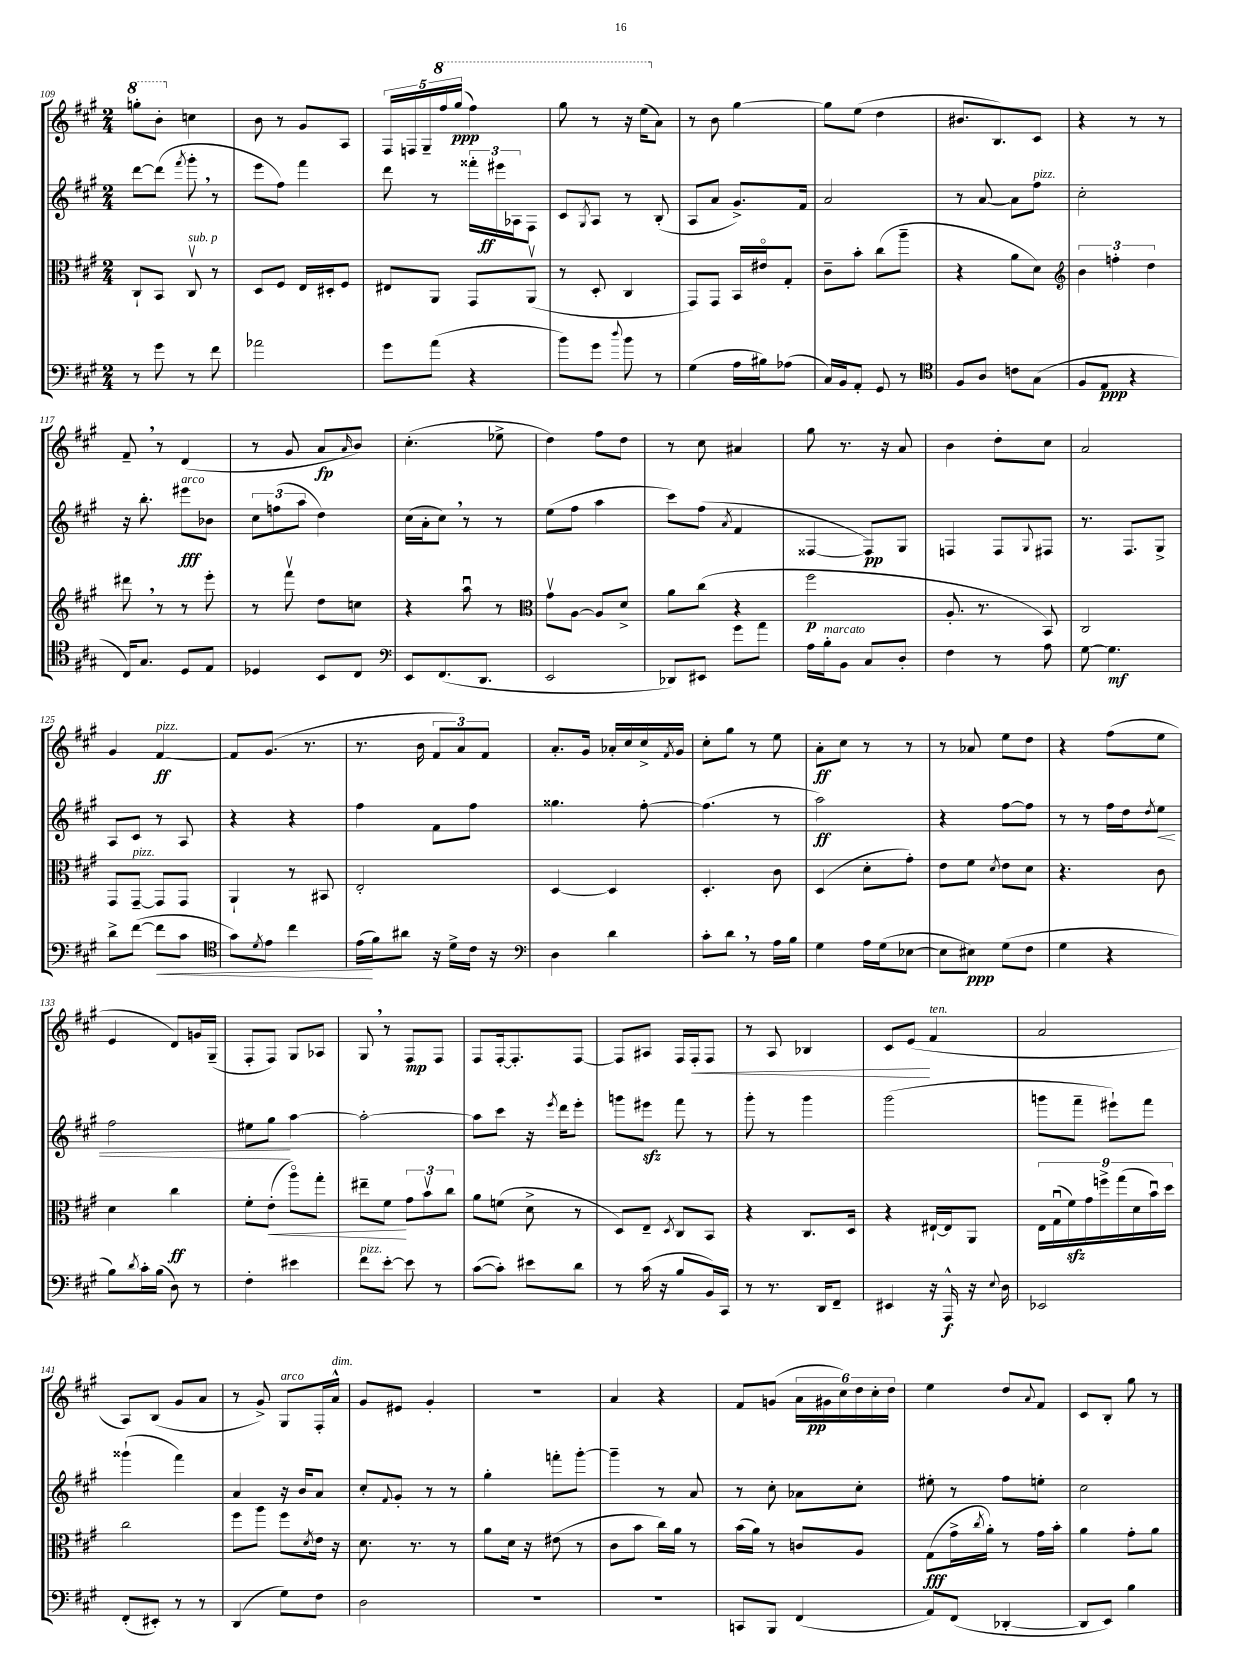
<<
\new StaffGroup <<
\new Staff = "s0" {
    \clef treble \key a \major \numericTimeSignature \time 2/4
    \ottava #1 g'''8-. b''8-. \ottava #0 c''4 |
    b'8 r8 gis'8 a8 |
    \tuplet 5/4 { fis16 f16 gis16-- \ottava #1 fis'''16 gis'''16\ppp( } fis'''4) |
    gis'''8 r8 r16 e'''16( \ottava #0 a'8) |
    r8 b'8 gis''4~ |
    gis''8 e''8( d''4 |
    bis'8. b8.) cis'8 |
    r4 r8 r8 |
    fis'8-- \breathe r8 d'4( |
    r8 gis'8 a'8\fp \grace { a'16 } b'8) |
    cis''4.-.( ees''8-> |
    d''4) fis''8 d''8 |
    r8 cis''8 ais'4 |
    gis''8 r8. r16 a'8 |
    b'4 d''8-. cis''8 |
    a'2 |
    gis'4 fis'4~\ff^\markup { \italic "pizz." } |
    fis'8 gis'8.( r8. |
    r8. b'16 \tuplet 3/2 { fis'8 a'8) fis'8 } |
    a'8.-. gis'16 aes'16-. cis''16 cis''16-> \acciaccatura { fis'8 } gis'16 |
    cis''8-. gis''8 r8 e''8 |
    a'8-.\ff cis''8 r8 r8 |
    r8 aes'8 e''8 d''8 |
    r4 fis''8( e''8 |
    e'4 d'8) g'16 gis16--( |
    fis8-. fis8) gis8 aes8 |
    gis8 \breathe r8 fis8\mp fis8 |
    fis8 fis16~-. fis8.-. fis8~ |
    fis8 ais8 fis16 fis16-.\< fis8 |
    r8 a8 bes4 |
    cis'8 e'8\!( fis'4^\markup { \italic "ten." } |
    a'2 |
    a8) b8( gis'8 a'8 |
    r8 gis'8->) gis8^\markup { \italic "arco" } fis16-. a'16-^^\markup { \italic "dim." } |
    gis'8 eis'8 gis'4-. |
    r2 |
    a'4 r4 |
    fis'8 g'8( \tuplet 6/4 { a'16 gis'16\pp cis''16) d''16 cis''16-. d''16 } |
    e''4 d''8 \appoggiatura { a'8 } fis'8 |
    cis'8 b8-. gis''8 r8 \bar "|." |
}
\new Staff = "s1" {
    \clef treble \key a \major \numericTimeSignature \time 2/4
    d'''8~ d'''8( \acciaccatura { fis'''8 } gis'''8-. \breathe r8 |
    e'''8 fis''8) fis'''4 |
    d'''8 r8 \tuplet 3/2 { fisis'''16-. eis'''16\ff aes16 } fis8 |
    cis'8 \acciaccatura { gis8 } a8 r8 b8-.( |
    a8 a'8 gis'8.->) fis'16 |
    a'2 |
    r8 a'8~ a'8 fis''8^\markup { \italic "pizz." } |
    cis''2-. |
    r16 b''8.-. eis'''8\fff^\markup { \italic "arco" } bes'8 |
    \tuplet 3/2 { cis''8 f''8( a''8 } d''4) |
    cis''16( a'16-. cis''8) \breathe r8 r8 |
    e''8( fis''8 a''4 |
    cis'''8) fis''8( \acciaccatura { a'8 } fis'4 |
    fisis4~ fisis8\pp) gis8 |
    f4 f8 \appoggiatura { gis8 } fis8 |
    r8. fis8. gis8-> |
    a8 cis'8 r8 a8 |
    r4 r4 |
    fis''4 fis'8 fis''8 |
    gisis''4. fis''8~-. |
    fis''4.( r8 |
    a''2\ff) |
    r4 fis''8~ fis''8 |
    r8 r8 fis''16 d''16 \acciaccatura { d''8 } e''8\< |
    fis''2 |
    eis''8 gis''8\! a''4~ |
    a''2~-. |
    a''8 cis'''8 r16 \acciaccatura { e'''8 } d'''16 e'''8-. |
    g'''8 eis'''8\sfz fis'''8 r8 |
    gis'''8-. r8 gis'''4 |
    gis'''2( |
    g'''8 fis'''8-- eis'''8-!) fis'''8 |
    gisis'''4-!( fis'''4) |
    a'4 r16 b'16 a'8 |
    cis''8-. \appoggiatura { fis'8 } gis'8-. r8 r8 |
    gis''4-. f'''8-. gis'''8~-. |
    gis'''4-- r8 a'8 |
    r8 cis''8-. aes'8 cis''8-. |
    eis''8-. r8 fis''8 e''8-. |
    cis''2 \bar "|." |
}
\new Staff = "s2" {
    \clef alto \key a \major \numericTimeSignature \time 2/4
    cis8-! b,8 cis8\upbow^\markup { \italic "sub. p" } r8 |
    d8 fis8 e16 dis16-. fis8 |
    eis8 a,8 gis,8 a,8\upbow( |
    r8 d8-. cis4 |
    gis,8) gis,8 b,16 eis'16\flageolet gis8-. |
    cis'8-- b'8-. cis''8( a''8-- |
    r4 a'8 d'8) |
    \clef treble \tuplet 3/2 { b'4 f''4-. d''4 } |
    dis'''8 \breathe r8 r8 e'''8-. |
    r8 fis'''8\upbow d''8 c''8 |
    r4 a''8\downbow r8 |
    \clef alto gis'8\upbow a8~ a8 d'8-> |
    a'8 cis''8( r4 |
    fis''2\p |
    a8.-. r8. b,8) |
    cis2 |
    gis,8 gis,8~--^\markup { \italic "pizz." } gis,8 gis,8 |
    a,4-! r8 bis,8 |
    e2-. |
    d4~ d4 |
    d4.-. cis'8 |
    d4( d'8-. gis'8-.) |
    e'8 fis'8 \acciaccatura { d'8 } e'8 d'8 |
    r4. cis'8 |
    d'4 cis''4\ff |
    fis'8-. e'8-.\<( a''8\flageolet) gis''8-. |
    eis''8-- fis'8\! \tuplet 3/2 { gis'8 b'8\upbow cis''8 } |
    a'8 f'8( d'8-> r8 |
    d8) e8-- \acciaccatura { d8 } cis8 b,8 |
    r4 cis8. d16 |
    r4 eis16~-! eis16 a,8 |
    \tuplet 9/8 { e16 gis16\downbow( fis'16\sfz) gis'16 f''16-> gis''16( d'16 b'16\downbow) d''16 } |
    cis''2 |
    fis''8 a''8 fis''8 \acciaccatura { d'8 } e'16 r16 |
    d'8. r8. r8 |
    a'8 d'16 r16 eis'8( r8 |
    cis'8 b'8 cis''16) a'16 r8 |
    b'16( a'16) r8 c'8 a8 |
    gis8\fff( gis'16-> \acciaccatura { cis''8 } a'16-.) r8 gis'16 b'16-. |
    a'4 gis'8-. a'8 \bar "|." |
}
\new Staff = "s3" {
    \clef bass \key a \major \numericTimeSignature \time 2/4
    r8 gis'8 r8 fis'8 |
    aes'2 |
    gis'8 a'8( r4 |
    b'8) gis'8 \appoggiatura { d''8 } b'8 r8 |
    gis4( a16 bis16) aes8( |
    cis16) b,16 a,8-. gis,8 r8 |
    \clef tenor fis8 a8 c'8 gis8( |
    fis8 e8\ppp r4 |
    cis16) gis8. d8 e8 |
    des4 b,8 cis8 |
    \clef bass e,8 fis,8.( d,8. |
    e,2 |
    des,8) eis,8 gis'8 a'8 |
    a16 b16-.^\markup { \italic "marcato" } b,8 cis8 d8-. |
    fis4 r8 a8 |
    gis8~ gis4.\mf |
    d'8-> fis'8~( fis'8\< cis'8 |
    \clef tenor gis'8) \acciaccatura { d'8 } e'8 cis''4 |
    e'16\!( fis'16) ais'8 r16 d'16-> cis'16 r16 |
    \clef bass d4 d'4 |
    cis'8-. d'8 \breathe r8 a16 b16 |
    gis4 a16 gis16( ees8~ |
    ees8 eis8\ppp) gis8( fis8 |
    gis4 r4 |
    b8) \acciaccatura { d'8 } cis'16-. b16( d8) r8 |
    fis4-. eis'4 |
    fis'8^\markup { \italic "pizz." } e'8~-. e'8 r8 |
    cis'8~( cis'8-.) eis'8 d'8 |
    r8 cis'16( r16 b8 b,16) cis,16 |
    r8 r8. d,16 fis,8-- |
    eis,4 r16 a,,16-^\f r16 \appoggiatura { e8 } d16 |
    ees,2 |
    fis,8-.( eis,8-.) r8 r8 |
    d,4( gis8) fis8 |
    d2 |
    R2 |
    R2 |
    c,8 b,,8 fis,4( |
    a,8) fis,8( des,4~-. |
    des,8 e,8) b4 \bar "|." |
}
>>
>>
\layout { \context { \Score currentBarNumber = #109 } }
